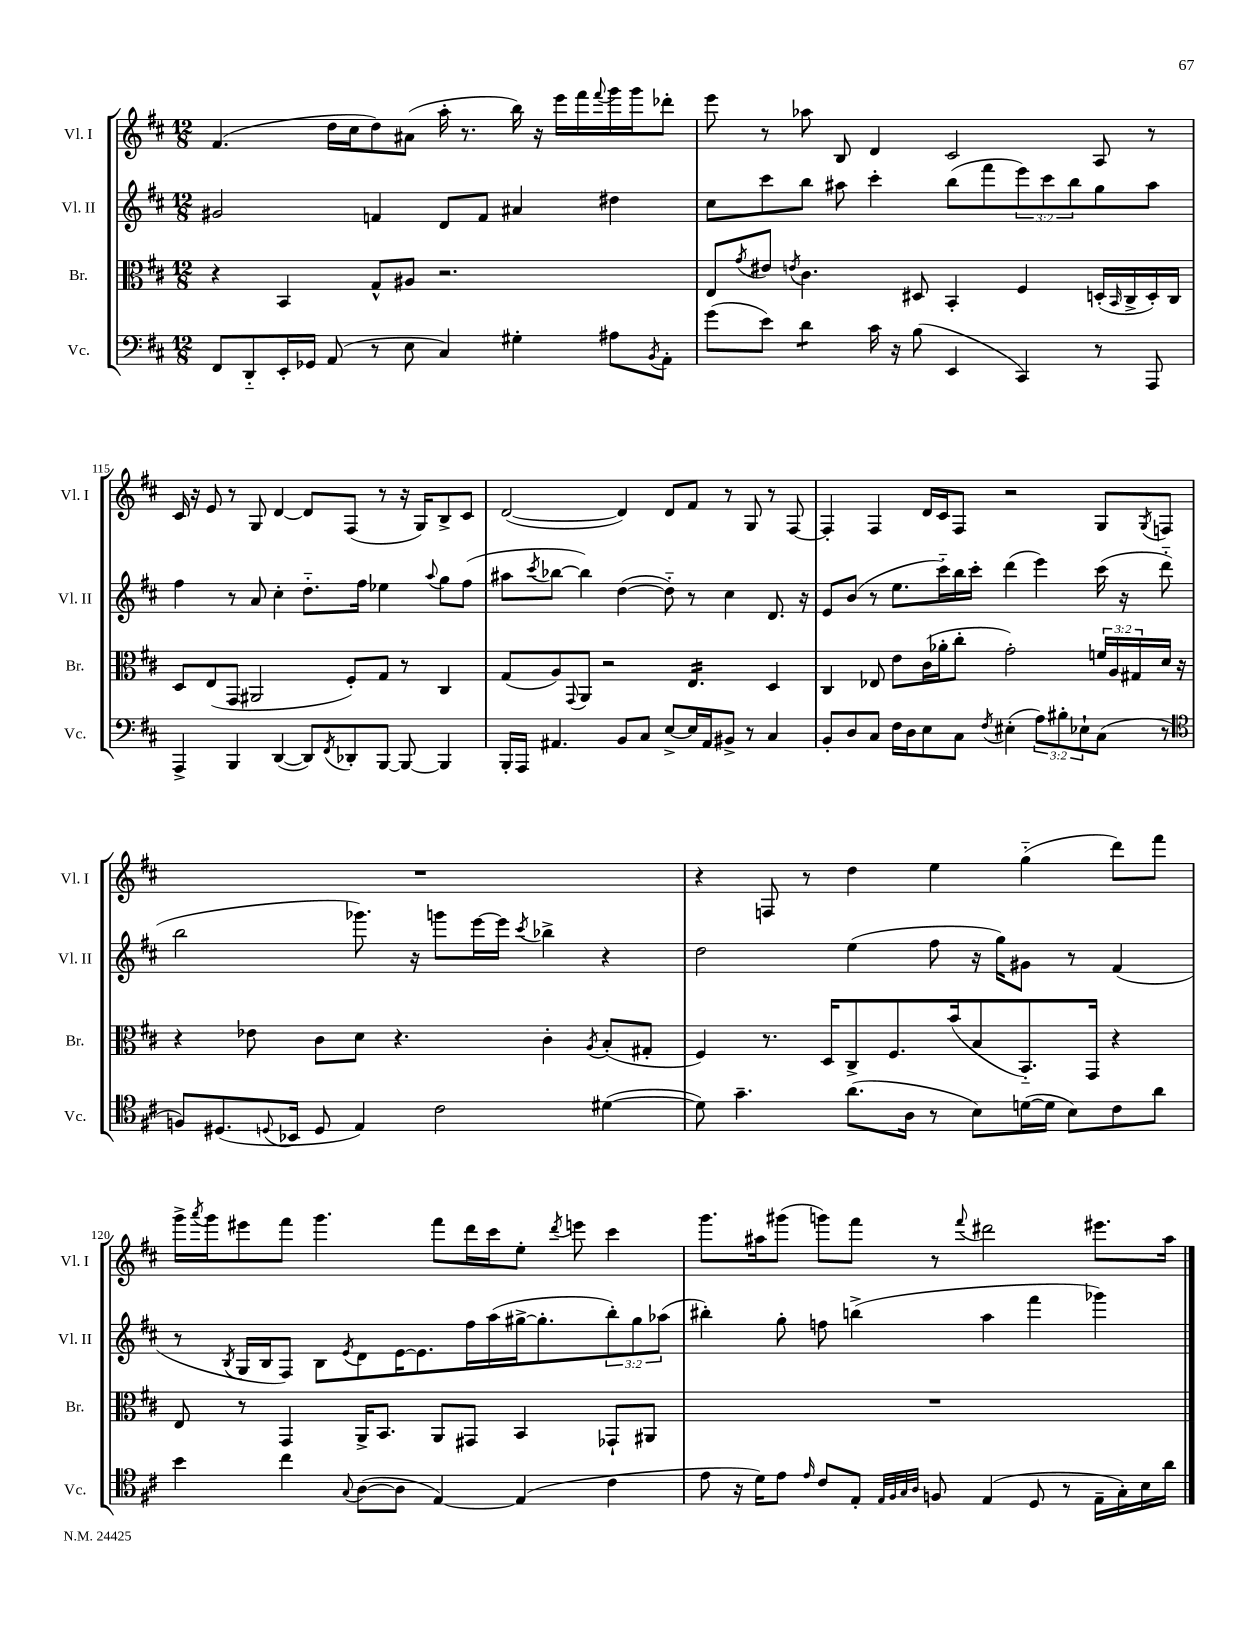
<<
\new StaffGroup <<
\new Staff = "s0" \with { instrumentName = "Vl. I" shortInstrumentName = "Vl. I" } {
    \clef treble \key d \major \numericTimeSignature \time 12/8
    fis'4.( d''16 cis''16 d''8) ais'8( a''16-. r8. b''16) r16 e'''16 fis'''16 \appoggiatura { fis'''8 } g'''16 g'''16 des'''8-. |
    e'''8 r8 aes''8 b8 d'4 cis'2 a8 r8 |
    cis'16 r16 e'8 r8 g8 d'4~ d'8 fis8( r8 r16 g16) b8-> cis'8 |
    d'2~( d'4) d'8 fis'8 r8 g8 r8 fis8~ |
    fis4-. fis4 d'16 cis'16 fis8 r2 g8 \acciaccatura { g8 } f8 |
    R1. |
    r4 f8 r8 d''4 e''4 g''4-_( d'''8) fis'''8 |
    g'''16-> \acciaccatura { a'''8 } g'''16 eis'''8 fis'''8 g'''4. fis'''8 d'''16 cis'''16 e''8-. \acciaccatura { d'''8 } e'''8 cis'''4 |
    g'''8. ais''16 gis'''8( g'''8) fis'''8 r8 \appoggiatura { fis'''8 } dis'''2 eis'''8. ais''16 \bar "|." |
}
\new Staff = "s1" \with { instrumentName = "Vl. II" shortInstrumentName = "Vl. II" } {
    \clef treble \key d \major \numericTimeSignature \time 12/8 \override Staff.TupletNumber.text = #tuplet-number::calc-fraction-text
    gis'2 f'4 d'8 f'8 ais'4 dis''4 |
    cis''8 cis'''8 b''8 ais''8 cis'''4-. b''8( fis'''8 \tuplet 3/2 { e'''8) cis'''8 b''8 } g''8 ais''8 |
    fis''4 r8 a'8 cis''4-. d''8.-_ fis''16 ees''4 \appoggiatura { a''8 } g''8 fis''8( |
    ais''8 \acciaccatura { cis'''8 } bes''8~ bes''4) d''4~( d''8-_) r8 cis''4 d'8. r16 |
    e'8 b'8( r8 e''8. cis'''16-_) b''16 cis'''16-. d'''4( e'''4) cis'''16( r16 d'''8-_ |
    b''2 ges'''8.) r16 g'''8 e'''16~ e'''16 \acciaccatura { cis'''8 } bes''4-> r4 |
    d''2 e''4( fis''8 r16 g''16) gis'8 r8 fis'4( |
    r8 \acciaccatura { b8 } g16 b16 fis8) b8 \acciaccatura { e'8 } d'8 e'16~ e'8. fis''16 a''16( gis''16~-> gis''8.-. \tuplet 3/2 { b''8-.) gis''8 aes''8( } |
    bis''4-.) g''8-. f''8 b''4->( a''4 fis'''4 ges'''4) \bar "|." |
}
\new Staff = "s2" \with { instrumentName = "Br." shortInstrumentName = "Br." } {
    \clef alto \key d \major \numericTimeSignature \time 12/8 \override Staff.TupletNumber.text = #tuplet-number::calc-fraction-text
    r4 b,4 g8-^ ais8 r2. |
    e8 \acciaccatura { g'8 } eis'8 \acciaccatura { e'8 } cis'4. dis8 b,4-. fis4 d16-.( \grace { b,16 } cis16-> d16-.) cis16 |
    d8 e8( g,8 ais,2 fis8-.) g8 r8 cis4 |
    g8( a8) \appoggiatura { g,8 } a,8 r2 e4.:16 d4 |
    cis4 ees8 e'8 cis'16( aes'16-. cis''8-. g'2-.) \tuplet 3/2 { f'16 a16 gis16 } d'16 r16 |
    r4 ees'8 cis'8 d'8 r4. cis'4-. \acciaccatura { a8 } b8-.( gis8-. |
    fis4) r8. d16 cis8-> fis8. b'16( b8 b,8.-_) g,16 r4 |
    e8 r8 g,4 a,16-> b,8. a,8 gis,8 b,4 ges,8-! ais,8 |
    R1. \bar "|." |
}
\new Staff = "s3" \with { instrumentName = "Vc." shortInstrumentName = "Vc." } {
    \clef bass \key d \major \numericTimeSignature \time 12/8 \override Staff.TupletNumber.text = #tuplet-number::calc-fraction-text
    fis,8 d,8-_ e,16-. ges,16 a,8( r8 e8 cis4) gis4-. ais8 \acciaccatura { b,8 } a,8-. |
    g'8( e'8) d'4:8 cis'16 r16 b8( e,4 cis,4) r8 a,,8 |
    a,,4-> b,,4 d,4~( d,8) \acciaccatura { fis,8 } des,8-. b,,8~ b,,8~ b,,4 |
    b,,16-. a,,16 ais,4. b,8 cis8 e8~-> e16 ais,16 bis,8-> r8 cis4 |
    b,8-. d8 cis8 fis16 d16 e8 cis8 \acciaccatura { fis8 } eis4-.( \tuplet 3/2 { a8) bis8-. ees8-! } cis8( r8 |
    \clef tenor f8) dis8.( \appoggiatura { d8 } bes,16 d8 e4) cis'2 dis'4~( |
    dis'8) g'4.-- a'8.( a16 r8 b8) d'16~( d'16 b8) cis'8 a'8 |
    b'4 cis''4 \appoggiatura { g8 } a8~( a8 e4~) e4( cis'4 |
    e'8 r16 d'16) e'8 \grace { e'16 } cis'8 e8-. \grace { e32 fis32 g32 a32 } f8 e4( d8 r8 e16-- g16-.) b16 a'16 \bar "|." |
}
>>
>>
\layout { \context { \Score currentBarNumber = #113 \override BarNumber.break-visibility = ##(#f #t #t) barNumberVisibility = #(every-nth-bar-number-visible 5) } }
